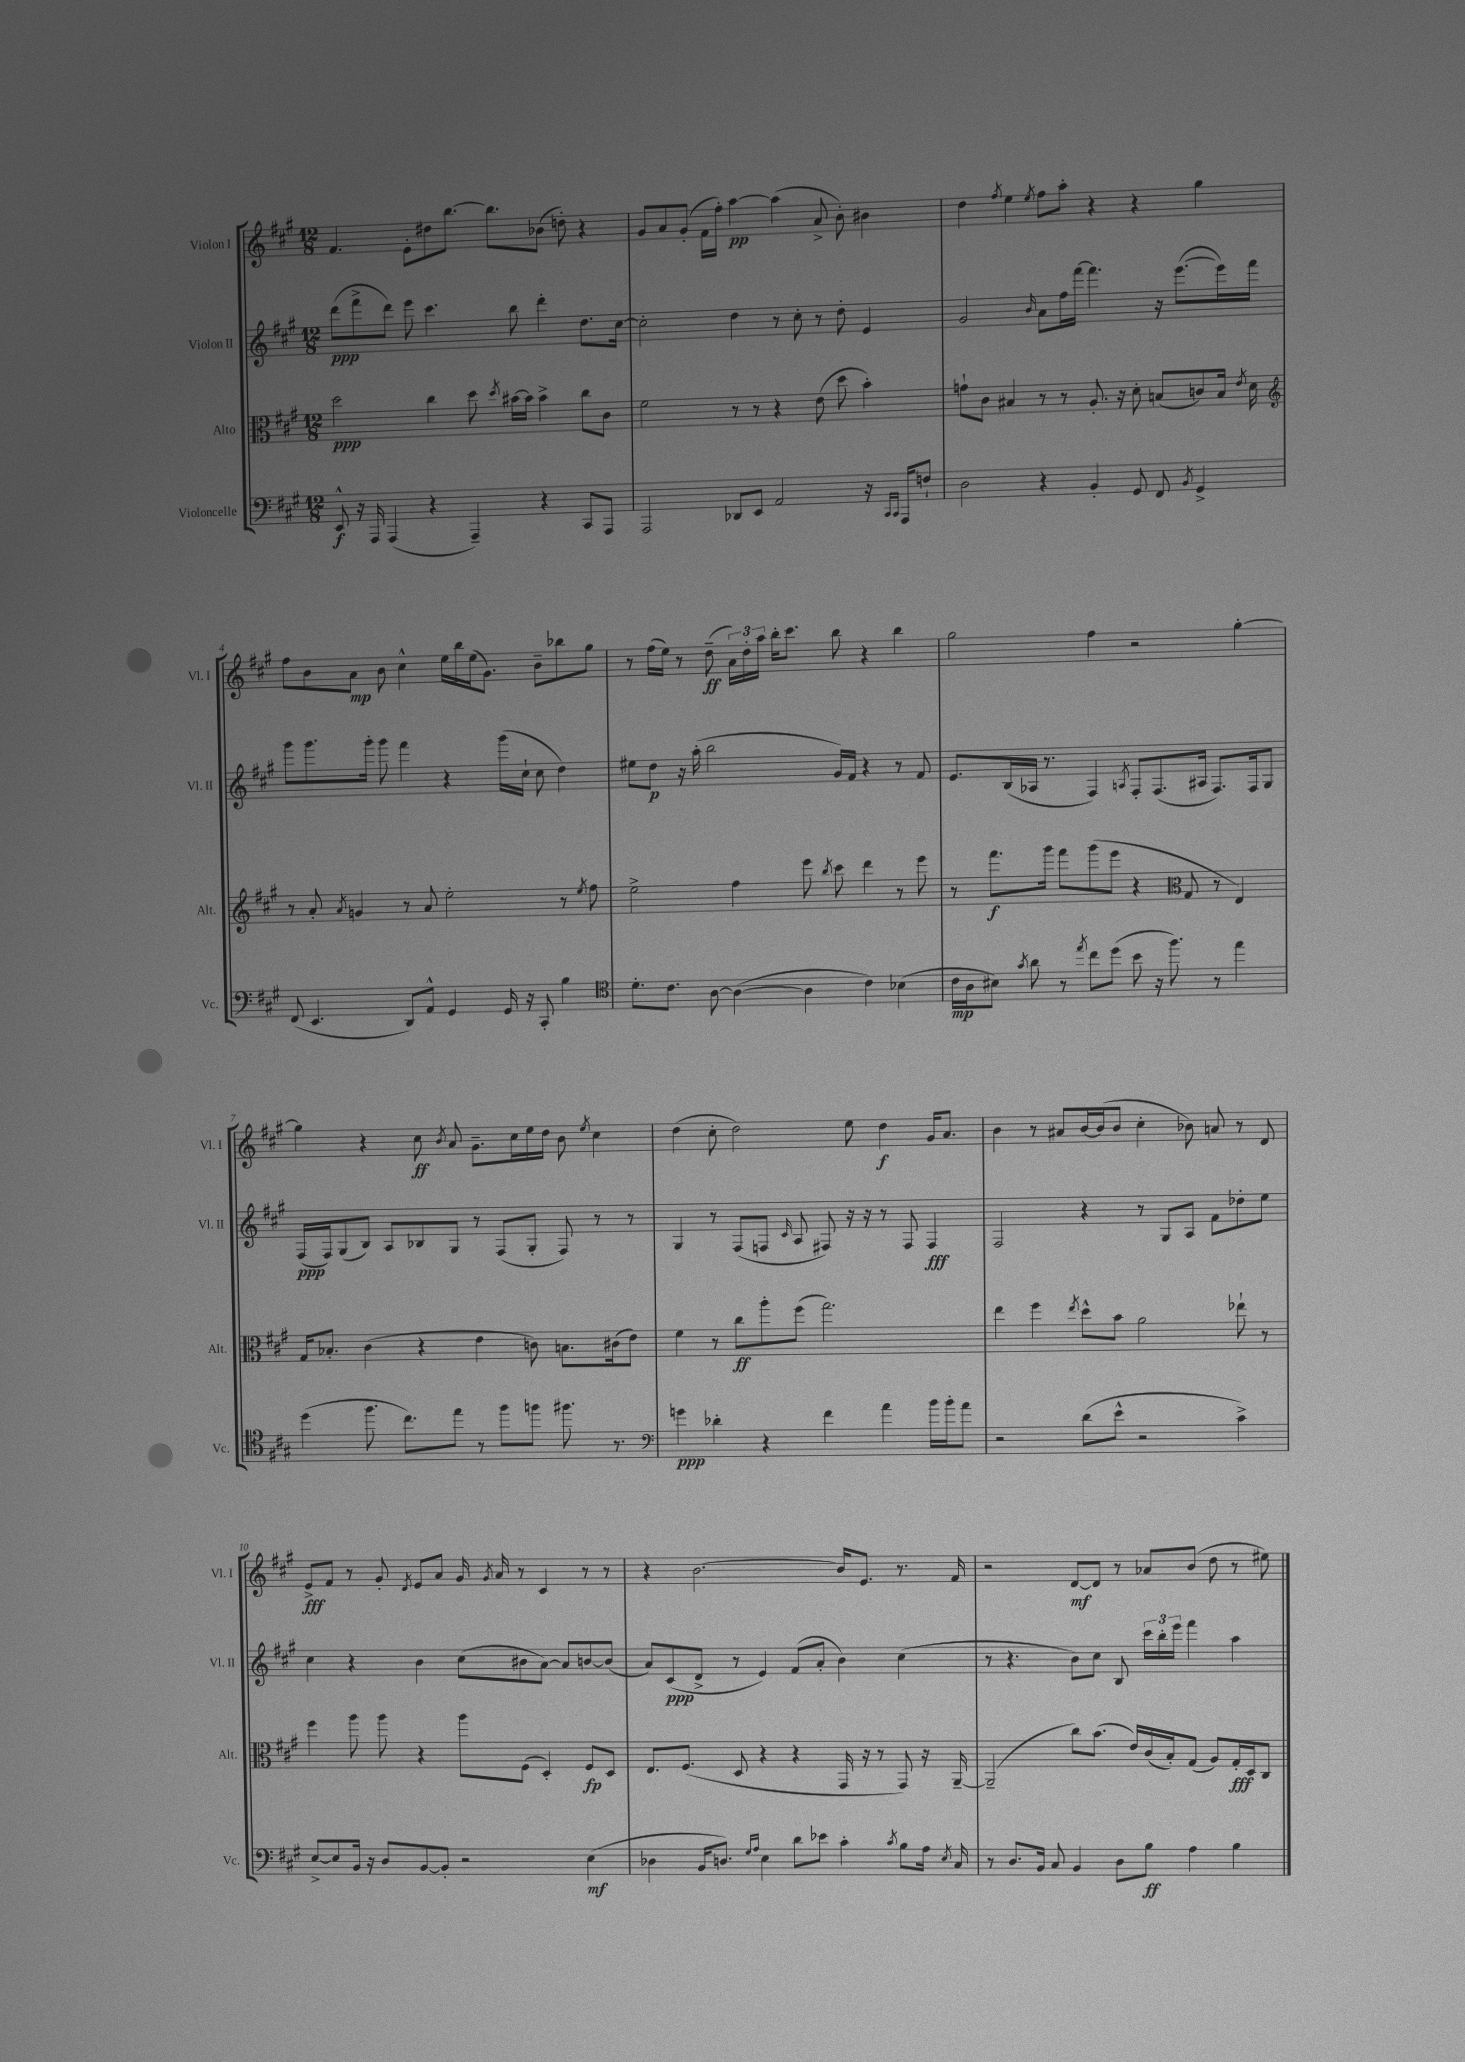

**kern	**kern	**kern	**kern
*staff4	*staff3	*staff2	*staff1
*clefF4	*clefC3	*clefG2	*clefG2
*k[f#c#g#]	*k[f#c#g#]	*k[f#c#g#]	*k[f#c#g#]
*M12/8	*M12/8	*M12/8	*M12/8
8EE^^/	2dd\	(8ddd\L	4.f#/
16r	.	8fff#^\	.
16AAA/	.	.	.
(4AAA/	.	8ddd\J)	.
.	.	8eee\	8e'\L
4r	4cc#\	4.ccc#\	8dd#\
.	.	.	[8.bb\J
4AAA~/)	8dd\	.	.
.	.	.	8.bb\]L
.	8qdd/	.	.
.	[16b#\LL	8bb\	.
.	16b#\]JJ	.	.
4r	4b#^\	4ddd'\	(8b-\J
.	.	.	8dd'\)
8CC#/L	8cc#\L	8.dd\L	4r
8AAA/J	8c#\J	.	.
.	.	[16cc#\Jk	.
=	=	=	=
2AAA/	2f#\	2cc#'\]	8g#/L
.	.	.	8a/
.	.	.	(8g#'/J
.	.	.	16f#\LL
.	.	.	16ff#'\JJ)
8DD-/L	8r	4dd\	[4aa\
8EE/J	8r	.	.
2AA/	4r	8r	(4aa\]
.	.	8cc#'\	.
.	(8e\	8r	8a^/
.	8dd\	8dd'\	8b'\)
16r	4b'\)	4e/	4b#\
16qqCC#/LL	.	.	.
16qqCC#/JJ	.	.	.
16AAA/LK	.	.	.
8F`/J	.	.	.
=	=	=	=
2D\	8g`\L	2g#/	4dd\
.	8c#\J	.	.
.	.	.	8qff#/
.	4B#/	.	4ee\
.	.	16qqb/	8qee/
4r	8r	8a\L	8ff#\L
.	8r	16ff#\L	8aa'\J
.	.	[16fff#\JJ	.
4BB'/	8.A'/	4.fff#\]	4r
.	16r	.	.
8GG#/	8d'\	.	4r
8FF#/	(8B/L	16r	.
.	.	([8.eee\L	.
8qBB/	.	.	.
4GG#^/	8c/)	.	4gg#\
.	16B/Jk	16eee\]L)	.
.	8qe/	.	.
.	16d\	16fff#\JJ	.
=	=	=	=
*	*clefG2	*	*
(8FF#/	8r	8ggg#\L	8ff#\L
4.EE/	8a'/	8.ggg#\	8b\
.	8qa/	.	.
.	4g/	.	8a\J
.	.	16ggg#'\Jk	.
.	.	8ggg#\	8b\
8DD/L)	8r	4fff#\	4cc#^^\
8AA^^/J	8a/	.	.
4GG#/	2ee'\	4r	16ee\LL
.	.	.	16bb\
.	.	.	(16ee\J
.	.	.	8.g#\J)
16GG#/	.	(16ggg#\LL	.
16r	.	16cc#`\JJ	.
8CC#'/	.	8cc#\	8b~\L
4B\	8r	4dd\)	8bb-\
.	8qee/	.	.
.	8ff#\	.	8gg#\J
=	=	=	=
*clefC4	*	*	*
8.d'\L	2ee^\	8ee#\L	8r
.	.	8dd\J	(16ff#\LL
8.c#\J	.	.	16ee\JJ)
.	.	16r	8r
.	.	(16aa'\	.
[8A\	.	2bb\	(8dd~\
(4A\_	4ff#\	.	24a\LL)
.	.	.	24dd'\
.	.	.	24aa\JJ
.	.	.	16bb'\LK
.	.	.	8.ccc#\J
4A\]	8eee\	.	.
.	8qbb/	.	.
.	8ccc#\	16g#/LL)	8bb\
.	.	16f#/JJ	.
4c#\)	4ddd\	4r	4r
(4B-\	8r	8r	4bb\
.	8eee\	8f#/	.
=	=	=	=
16c#\LL	8r	8.e/L	2gg#\
16A\J	.	.	.
8B#\J)	8.fff#\L	.	.
.	.	(16B/L	.
8qg#/	.	.	.
8a\	.	16A-/JJ	.
.	16ggg#\Jk	8.r	.
8r	8fff#\L	.	.
8qee/	.	.	.
8cc#\L	(8ggg#\	4F#/)	4ff#\
(8dd\J	8eee\J	.	.
.	.	8qA/	.
8b\	4r	8F#'/L	2r
16r	.	(8.F#/	.
8.ff#\)	.	.	.
*	*clefC3	*	*
.	8G#/	.	.
.	.	16A#/Jk	.
8r	8r	8.F#/L)	.
4ee\	4E/)	.	[4gg#'\
.	.	16F#/k	.
.	.	8G#/J	.
=	=	=	=
(4dd\	16G#/LK	(16F#/LL	4gg#\]
.	8.B-'/J	16F#/J)	.
.	.	(8G#/	.
8.ff#\	(4c#\	8B/J)	4r
.	.	8A/L	.
8.cc#\L)	.	.	.
.	4r	8B-/	8cc#\
.	.	.	8qb/
8ee\J	.	8G#/J	8a/
8r	4e\	8r	8.g#~\L
8ff#\L	.	(8F#/L	.
.	.	.	16cc#\L
8ff\J	8c\)	8G#'/J	16ee\
.	.	.	16dd\JJ
8.ff#\	8.B\L	8F#/)	8b\
.	.	.	8qee/
.	.	8r	4cc#\
8.r	(16c#\k	.	.
.	8e\J)	8r	.
=	=	=	=
*clefF4	*	*	*
4g\	4f#\	4G#/	(4dd\
4d-'\	8r	8r	8cc#'\
.	8cc#\L	(8F#/L	2dd\)
4r	8aa'\	8F/J	.
.	.	16qqc#/	.
.	(8ff#\J	8A/	.
4f#\	2.gg#\)	8F#/)	.
.	.	16r	8ee\
.	.	16r	.
4a\	.	8r	4dd\
.	.	8F#/	.
16b\LL	.	4F#/	16g#/LK
16b'\J	.	.	8.a/J
8a\J	.	.	.
=	=	=	=
2r	4ee\	2F#/	4b\
.	4ff#\	.	8r
.	.	.	8a#/L
.	8qee/	.	.
(8d\L	8dd^^\L	4r	[16b/L
.	.	.	(16b/]J
8e^^\J	8b\J	.	8b/J
2r	2a\	8r	4cc#'\
.	.	8G#/L	.
.	.	8A/J	8b-\)
.	.	8f#\L	8a/
4c#^\)	8ee-`\	8dd-'\	8r
.	8r	8ee\J	8d/
=	=	=	=
[8E^/L	4ff#\	4cc#\	8e^/L
8E/]	.	.	8f#/J
16BB/Jk	8aa\	4r	8r
16r	.	.	.
8D/L	8aa\	.	8g#'/
.	.	.	8qd/
[8BB/	4r	4b\	8e/L
8BB'/]J	.	.	8a/J
2r	8aa\L	(8cc#\L	16g#/
.	.	.	8qg#/
.	.	.	16a/
.	(8F#\J	8b#\	8r
.	4D'/)	[8a\J)	4c#/
.	.	8a/]L	.
(4E\	8F#/L	[8b/	8r
.	8D/J	(8b/]J	8r
=	=	=	=
4D-\	8.E/L	8a/L)	4r
.	.	(8c#/	.
.	(8.F#/J	.	.
16BB/LK	.	8d^/J	[2.b\
8.D/J)	.	.	.
.	8D/	8r	.
16qqG#/LL	.	.	.
16qqA/JJ	.	.	.
4E\	4r	4e/)	.
8d\L	4r	(8f#/L	.
8e-\J	.	8a'/J	.
4c#'\	16GG#/	4b\)	16b/]LK
.	16r	.	8.e/J
.	8r	.	.
8qc#/	.	.	.
8B\L	8GG#/)	(4cc#\	8.r
16A\Jk	16r	.	.
8qE/	.	.	.
16C#/	[16AA~/	.	16f#/
=	=	=	=
8r	(2AA~/]	8r	2r
8.D/L	.	4.r	.
16BB/Jk	.	.	.
8C#/	.	.	.
4BB/	8cc#\L)	8b\L)	[8d/L
.	(8.b\J	8cc#\J	8d/]J
8D\L	.	8B/	8r
.	16e/LL)	.	.
8B\J	(16c#/	24ccc#\LL	8a-/L
.	.	24bb'\	.
.	16B'/J)	.	.
.	.	24eee\JJ	.
4A\	(8G#/J	4fff#\	(8b/J
.	8A/L)	.	8dd\
4B\	16G#'/L	4aa\	8r
.	16D/J	.	.
.	8C#/J	.	8ee#\)
==	==	==	==
*-	*-	*-	*-
